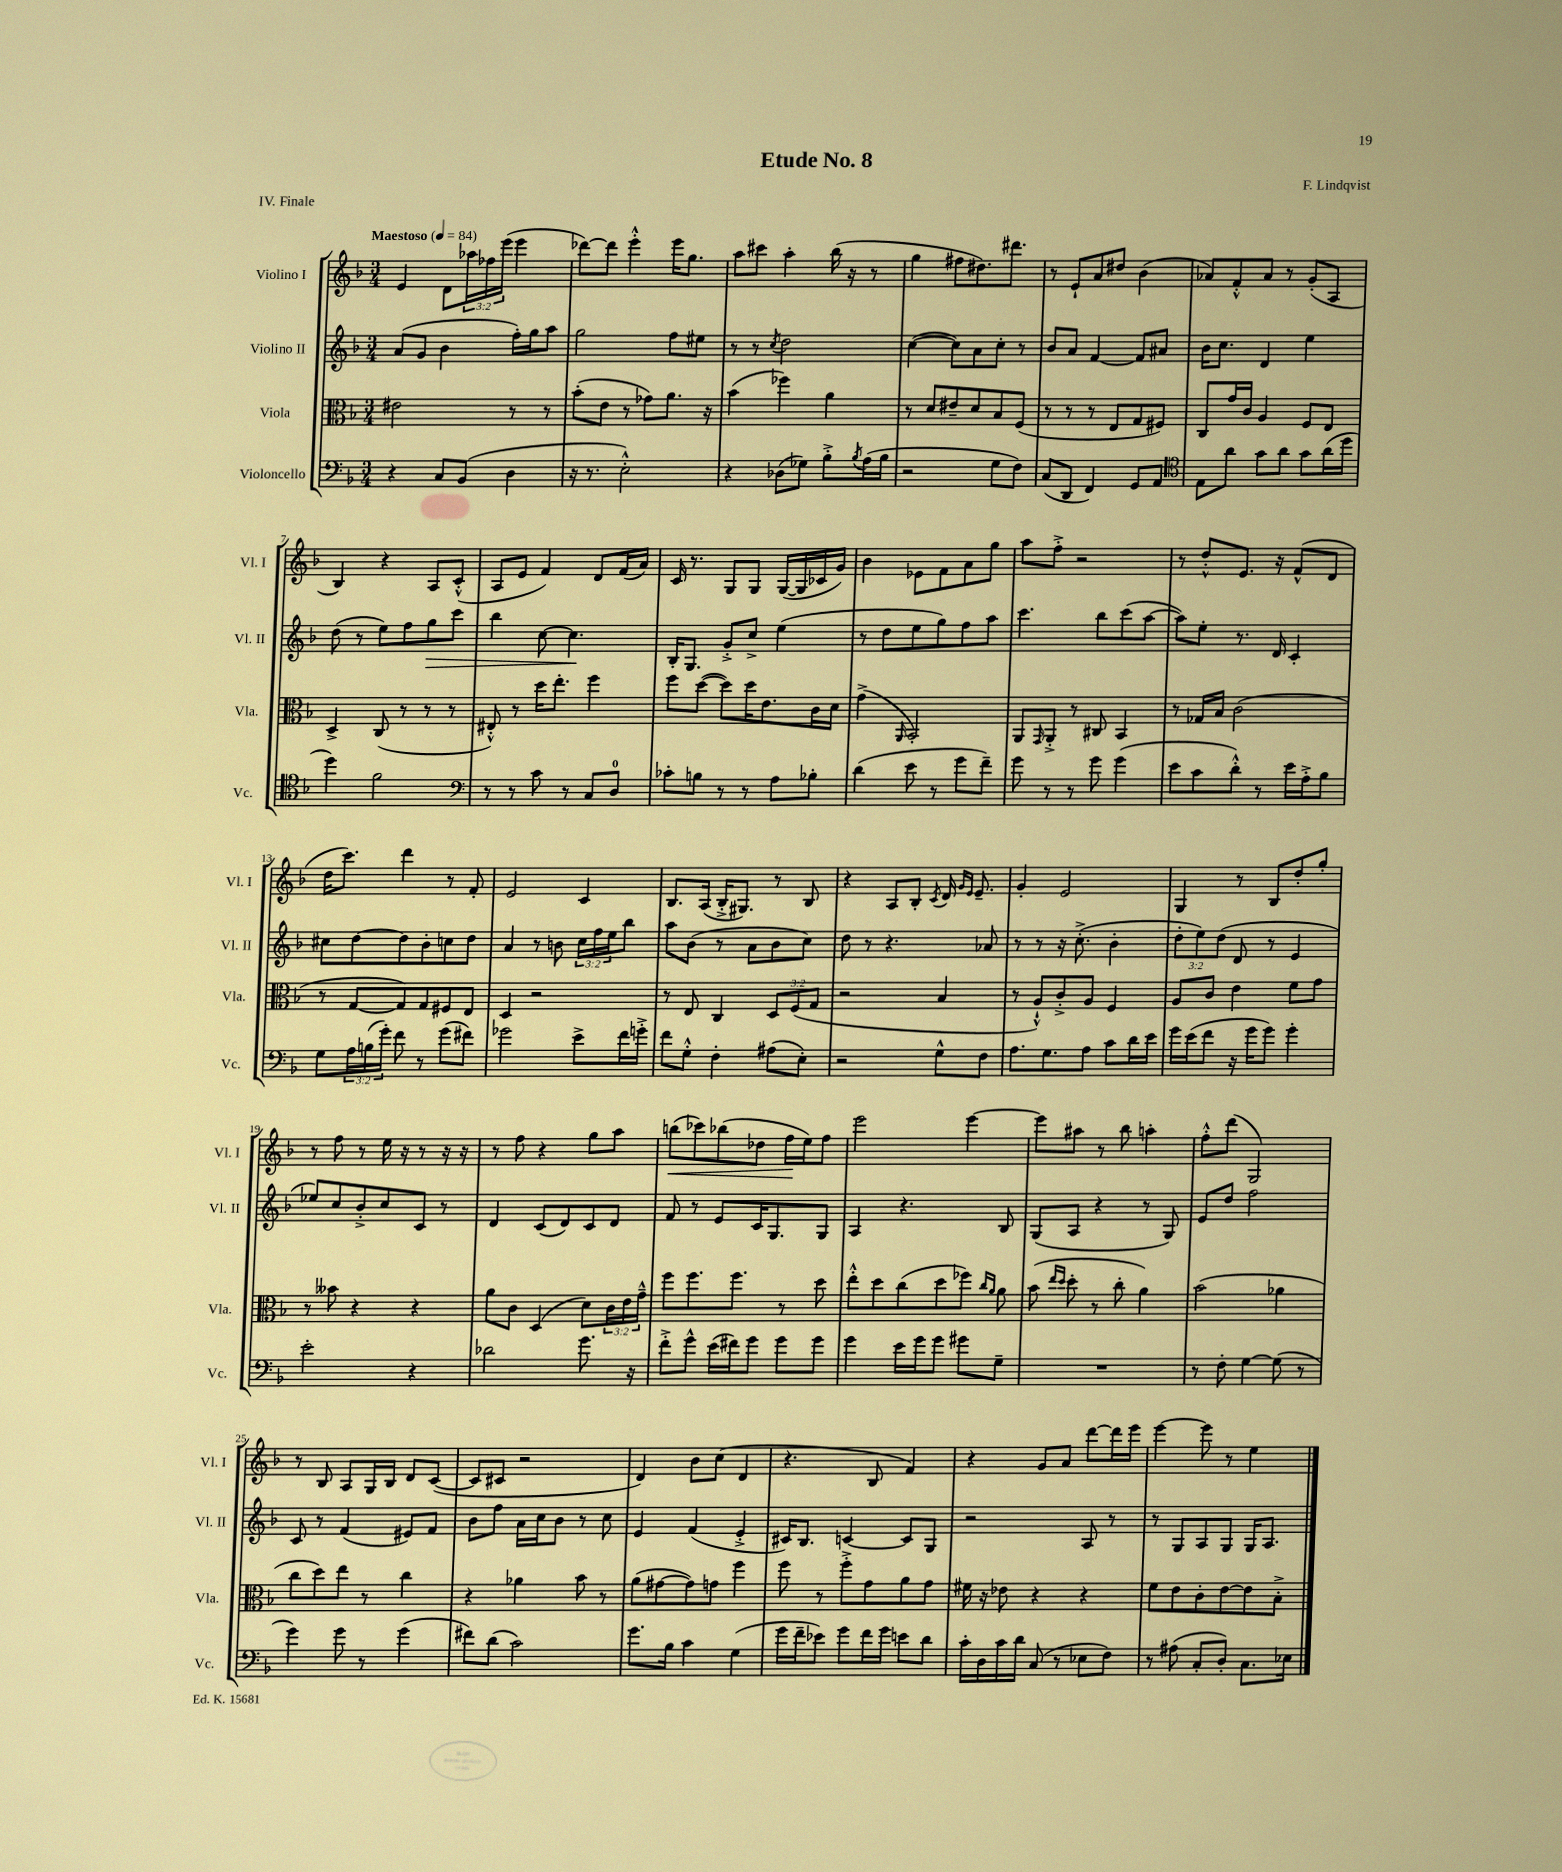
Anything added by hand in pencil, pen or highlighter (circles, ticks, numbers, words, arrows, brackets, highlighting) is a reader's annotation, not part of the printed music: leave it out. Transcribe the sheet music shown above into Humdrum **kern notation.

**kern	**kern	**kern	**kern
*staff4	*staff3	*staff2	*staff1
*clefF4	*clefC3	*clefG2	*clefG2
*k[b-]	*k[b-]	*k[b-]	*k[b-]
*M3/4	*M3/4	*M3/4	*M3/4
*MM84	*MM84	*MM84	*MM84
4r	2e#	(8a	4e
.	.	8g	.
8C	.	4b-	8d
(8BB-	.	.	24aa-
.	.	.	24ff-
.	.	.	(24eee
4D	8r	16ff')	4eee
.	.	16gg	.
.	8r	8aa	.
=	=	=	=
16r	(8b-'	2gg	[8ddd-)
8.r	.	.	.
.	8e	.	8ddd-]
2E'^^)	8r	.	4eee'^^
.	8g-)	.	.
.	8.a	8ff	16eee
.	.	.	8.gg
.	.	8ee#	.
.	16r	.	.
=	=	=	=
4r	(4b-	8r	8aa
.	.	8r	8ccc#
.	.	8qcc	.
(8D-	4ff-)	2dd	4aa'
8G-)	.	.	.
8B-'^	4a	.	(16bb-
.	.	.	16r
8qB-	.	.	.
(16A	.	.	8r
16B-	.	.	.
=	=	=	=
2r	8r	([4cc	4gg
.	8d	.	.
.	8e#~	8cc])	8ff#
.	8d	8a	8.dd#)
8G	8B-	8cc'	.
.	.	.	8.ddd#
8F)	(8F	8r	.
=	=	=	=
(8C	8r	8b-	8r
8DD	8r	8a	8e`
4FF)	8r	[4f	8a
.	8E	.	8dd#
8GG	8G	8f]	(4b-
8AA	8F#)	8a#	.
=	=	=	=
*clefC4	*	*	*
8E	8C	16b-	8a-)
.	.	8.cc	.
8a	16g	.	8f'^^
.	16c	.	.
8g	4A	4d	8a-
8a	.	.	8r
8g	8F	4ee	(8g'
(16a	8E	.	8A
16dd	.	.	.
=	=	=	=
4dd)	4D^	(8dd	4B-)
.	.	8r	.
2f	(8C	8ee)	4r
.	8r	8ff	.
.	8r	8gg	8A
.	8r	8ccc	(8c'^^
=	=	=	=
*clefF4	*	*	*
8r	8E#'^^)	4bb-	8A
8r	8r	.	8e
8c	16dd	[8cc	4f)
.	8.ee'	.	.
8r	.	4.cc]	.
8C	4ff	.	8d
8D	.	.	(16f
.	.	.	16a)
=	=	=	=
8c-'	8ff	16B-'	16c
.	.	8.G	8.r
8B	([8dd	.	.
8r	8dd])	8g'^	8G
8r	16dd	8cc^	8G
.	8.e	.	.
8A	.	(4ee	([16G
.	.	.	16G]
8B-'	16c	.	16c-
.	16d	.	16g)
=	=	=	=
(4d	(4g^	8r	4b-
.	.	8dd	.
.	16qqAA	.	.
8e	2BB-')	8ee	8e-
8r	.	8gg)	8f
8g	.	8ff	8a
8f~)	.	8aa	8gg
=	=	=	=
8g	8AA	4.ccc	8aa
.	16qqGG	.	.
8r	8AA'^	.	8ff'^
8r	8r	.	2r
8g	8C#	8bb-	.
(4g	4BB-	(8ccc	.
.	.	[8aa	.
=	=	=	=
8e	8r	8aa])	8r
8c	16G-	8ee'	8dd'^^
.	16B-	.	.
8d'^^)	(2c	8.r	8.e
8r	.	.	.
.	.	16d	16r
16e	.	4c'	(8f^^
16A'^	.	.	.
8B-	.	.	8d
=	=	=	=
8G	8r	8cc#	16dd
.	.	.	8.ccc)
24A	[8G	[8dd	.
(24B	.	.	.
24g')	.	.	.
8f	8G])	8dd]	4ddd
8r	8G	8b-'	.
(8g	8F#	8cc	8r
8f#)	8E	8dd	8f'
=	=	=	=
2g-	4D	4a	2e
.	2r	8r	.
.	.	8b	.
8e^	.	24cc	4c
.	.	24ff	.
.	.	24ee	.
16f	.	8bb-	.
16g'^	.	.	.
=	=	=	=
8f	8r	8aa	8.B-
8G'^^	8E	(8b-	.
.	.	.	(16A
4F'	4C	8r	16B-'^
.	.	.	8.G#)
.	.	8a	.
(8A#	12D	8b-	8r
.	(12F	.	.
8E')	.	8cc)	8B-
.	12G	.	.
=	=	=	=
2r	2r	8dd	4r
.	.	8r	.
.	.	4.r	8A
.	.	.	8B-'
.	.	.	8qc
8G^^	4B-	.	16d
.	.	.	16qqg
.	.	.	16qqe
.	.	.	8.e~
8F	.	8a-	.
=	=	=	=
8.A	8r	8r	4g'
.	8A`^^)	8r	.
8.G	.	.	.
.	8c'^	16r	2e
.	.	(8.cc'^	.
8A	8A	.	.
8c	4F	4b-'	.
16d	.	.	.
16e	.	.	.
=	=	=	=
16g	8A	12dd'	4G
(16e	.	.	.
.	.	12ee)	.
8f	8c	.	.
.	.	(12dd	.
16r	4e	8d	8r
16g	.	.	.
8g)	.	8r	8B-
4g'	8f	4e	8dd'
.	8g	.	8gg'
=	=	=	=
2e'	8r	8ee-)	8r
.	8b--	8cc	8ff
.	4r	8b-'^	8r
.	.	8cc	16ee
.	.	.	16r
4r	4r	8c	8r
.	.	8r	16r
.	.	.	16r
=	=	=	=
2d-	8a	4d	8r
.	8c	.	8ff
.	(4D	(8c	4r
.	.	8d)	.
8.g	8d)	8c	8gg
.	24c	8d	8aa
.	24e	.	.
16r	.	.	.
.	24g~^^	.	.
=	=	=	=
8f'^	8ff	8f	(8bb
8g^^	8.ff	8r	8ccc-)
(16e	.	8e	(8bb-
16f#)	8.ff	.	.
8g	.	16c	8dd-
.	.	8.G	.
8g	8r	.	16ff
.	.	.	16ee)
8g	8dd	8G	8ff
=	=	=	=
4g	8ee'^^	4A	2eee
.	8dd	.	.
16e	(8cc	4.r	.
16g	.	.	.
8g	8dd	.	.
8g#	8ff-)	.	[4eee
.	16qqcc	.	.
.	16qqa	.	.
8G~	8a	8B-	.
=	=	=	=
2.r	(8b-	(8G	8eee]
.	16qqee	.	.
.	16qqdd	.	.
.	8dd'	8A	8aa#
.	8r	4r	8r
.	8cc'	.	8bb-
.	4a)	8r	4aa'
.	.	8G)	.
=	=	=	=
8r	(2b-	8e	8ff'^^
8F'	.	8dd	(8ddd
[4G	.	2ff	2G)
(8G]	4a-	.	.
8r	.	.	.
=	=	=	=
4g)	8cc	8c	8r
.	8dd)	8r	8B-
8g	8ee	(4f	8A
8r	8r	.	16G
.	.	.	16B-
(4g	4cc	8e#)	8d
.	.	8f	([8c
=	=	=	=
8f#)	4r	8b-	8c]
(8d	.	8ff	8c#
2c)	4a-	16a	2r
.	.	16cc	.
.	.	8b-	.
.	8b-	8r	.
.	8r	8cc	.
=	=	=	=
8.g	(8a	4e	4d)
.	[8g#	.	.
16B-	.	.	.
4c	8g#])	(4f	8b-
.	8g	.	(8cc
(4G	4ff	4e'^	4d
=	=	=	=
16g	8ff	16c#)	4.r
16f~	.	8.B-	.
8e-)	8r	.	.
8g	8ff'^	[4c	.
16f	8g	.	8B-
16g	.	.	.
8e	8a	8c]	4f)
8d	8g	8G	.
=	=	=	=
16c'	16f#	2r	4r
16D	16r	.	.
16c	8e-	.	.
16d	.	.	.
(8C	4r	.	8g
8r	.	.	8a
8E-	4r	8A	[8ddd
8F)	.	8r	16ddd]
.	.	.	16eee
=	=	=	=
8r	8f	8r	[4eee
(8A#	8e	8G	.
8C'	8c'	8A	8eee]
8D')	[8e	8G	8r
8.C	8e]	16G	4ee
.	.	8.A	.
.	8B-'^	.	.
16E-	.	.	.
==	==	==	==
*-	*-	*-	*-
